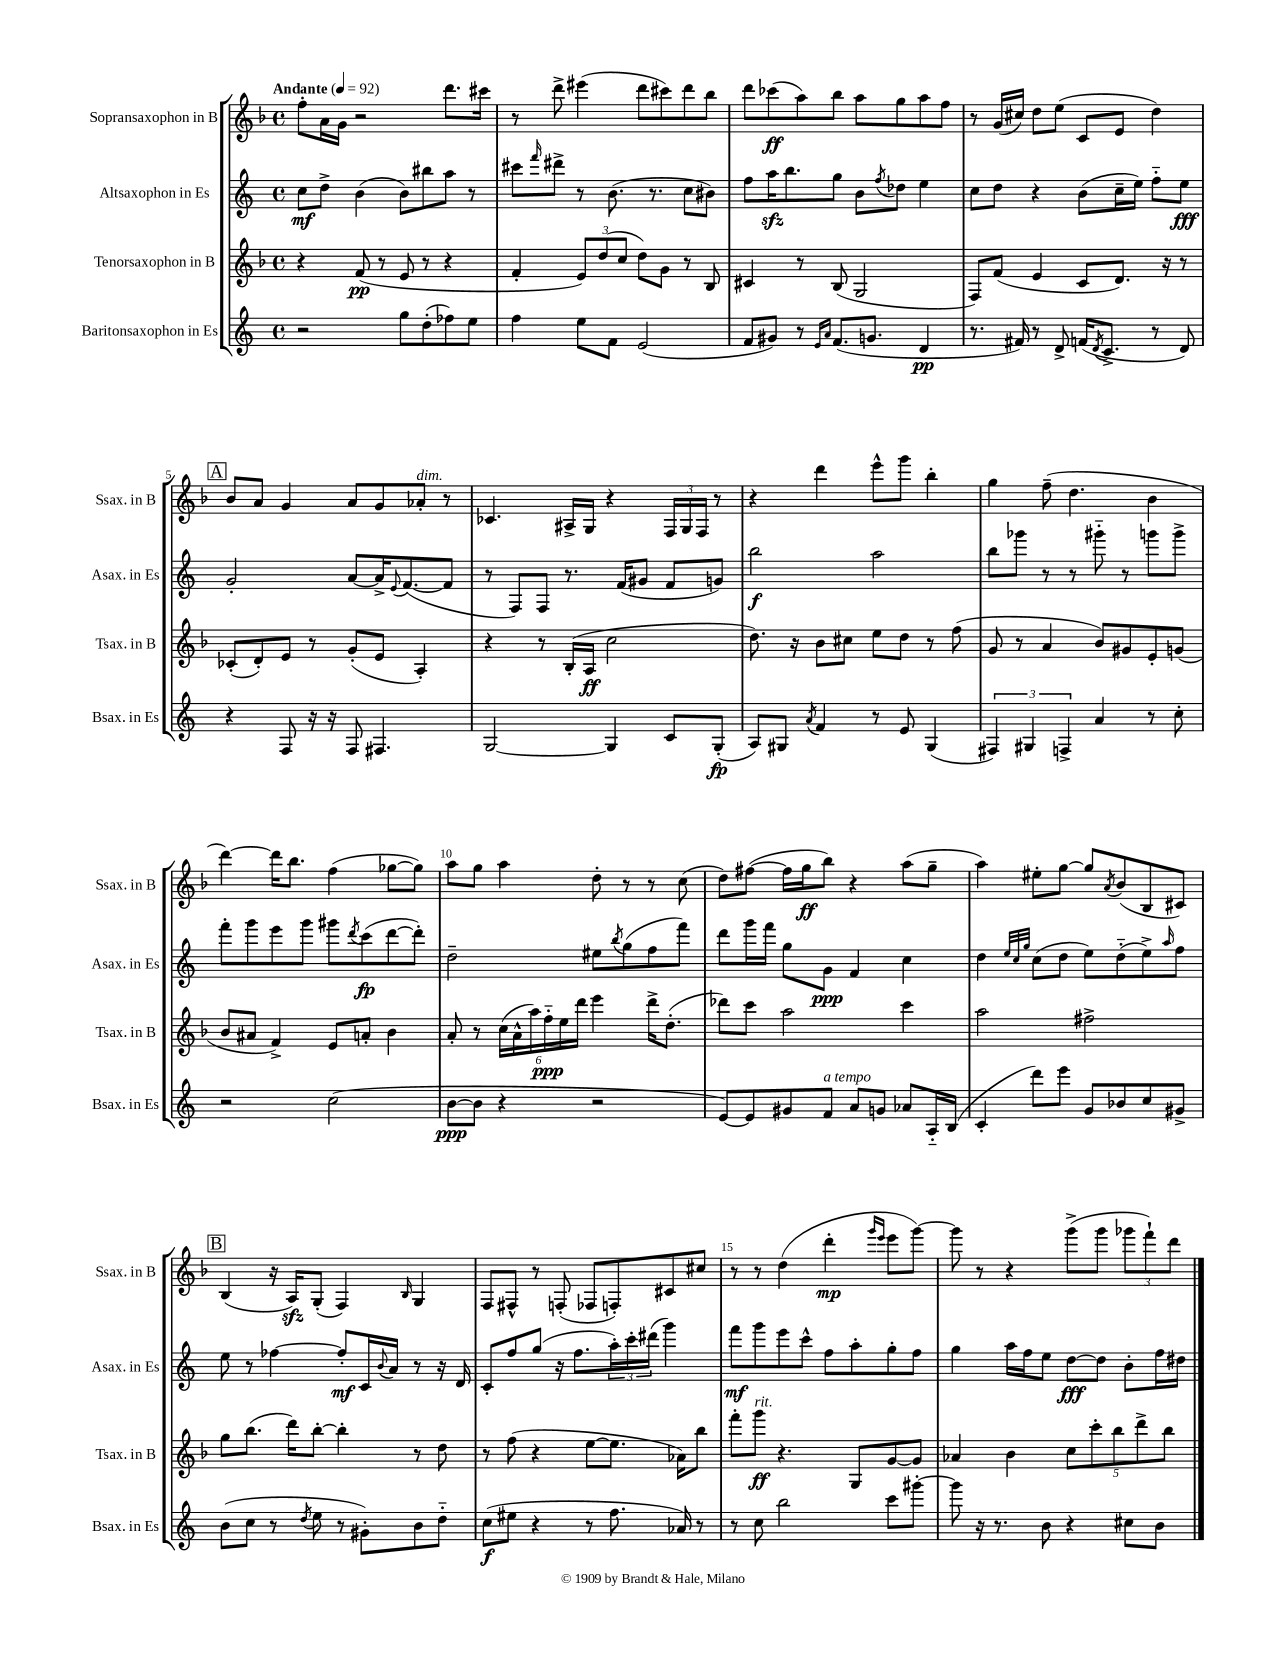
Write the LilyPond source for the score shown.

<<
\new StaffGroup <<
\new Staff = "s0" \with { instrumentName = "Sopransaxophon in B" shortInstrumentName = "Ssax. in B" } {
    \clef treble \key f \major \defaultTimeSignature \time 4/4 \tempo "Andante" 4 = 92
    f''8-. a'16 g'16 r2 d'''8. cis'''16 |
    r8 d'''8-> eis'''4( d'''8 cis'''8) d'''8 bes''8 |
    d'''8 ces'''8\ff( a''8) bes''8 a''8 g''8 a''8 f''8 |
    r8 g'16( cis''16) d''8 e''8( c'8 e'8 d''4) |
    \mark \markup { \box "A" } bes'8 a'8 g'4 a'8 g'8 aes'8-.^\markup { \italic "dim." } r8 |
    ces'4. ais16-> g16 r4 \tuplet 3/2 { f16 g16 f16 } r8 |
    r4 d'''4 e'''8-^ g'''8 bes''4-. |
    g''4 f''8--( d''4. bes'4 |
    d'''4~) d'''16 bes''8. f''4( ges''8~ ges''8) |
    a''8 g''8 a''4 d''8-. r8 r8 c''8( |
    d''8) fis''8~( fis''16 g''16\ff bes''8) r4 a''8( g''8-- |
    a''4) eis''8-. g''8~ g''8 \acciaccatura { a'8 } bes'8( bes8 cis'8) |
    \mark \markup { \box "B" } bes4( r16 a16\sfz) g8-.( f4) \grace { bes16 } g4 |
    f8 fis8-^ r8 f8-.( fes8 f8-.) cis'8 cis''8 |
    r8 r8 d''4( d'''4-.\mp \grace { g'''16 e'''16 } e'''8 g'''8~) |
    g'''8 r8 r4 g'''8->( g'''8 \tuplet 3/2 { ges'''8 f'''8-!) d'''8 } \bar "|." |
}
\new Staff = "s1" \with { instrumentName = "Altsaxophon in Es" shortInstrumentName = "Asax. in Es" } {
    \clef treble \key c \major \defaultTimeSignature \time 4/4
    c''8\mf d''8-> b'4( b'8) bis''8 a''8 r8 |
    cis'''8 \grace { f'''16 } dis'''8-> r8 b'8.( r8. c''8 bis'8) |
    f''8 a''16\sfz b''8. g''8 b'8 \acciaccatura { f''8 } des''8 e''4 |
    c''8 d''8 r4 b'8( c''16-- e''16) f''8-_ e''8\fff |
    \mark \markup { \box "A" } g'2-. a'8~ a'16-> \appoggiatura { e'8 } f'8.~( f'8 |
    r8 f8) f8 r8. f'16( gis'8 f'8 g'8) |
    b''2\f a''2 |
    b''8 ges'''8 r8 r8 gis'''8-_ r8 g'''8 g'''8-> |
    f'''8-. g'''8 e'''8 g'''8 gis'''8 \acciaccatura { d'''8 } c'''8\fp( d'''8~ d'''8-.) |
    d''2-- eis''8 \acciaccatura { b''8 } g''8( f''8 f'''8) |
    d'''8 g'''16 f'''16 g''8 g'8\ppp f'4 c''4 |
    d''4 \grace { e''32 c''32 g''32 } c''8( d''8 e''8) d''8-_( e''8->) \grace { a''16 } f''8 |
    \mark \markup { \box "B" } e''8 r8 fes''4~ fes''8-.\mf c'16 \appoggiatura { b'8 } a'16 r8 r16 d'16 |
    c'8-. f''8 g''8( r16 f''8. \tuplet 3/2 { a''16-.) c'''16-. dis'''16( } g'''4) |
    f'''8\mf g'''8 e'''8 c'''8-^ f''8 a''8-. g''8-. f''8 |
    g''4 a''16 f''16 e''8 d''8~\fff d''8 b'8-. f''16 dis''16 \bar "|." |
}
\new Staff = "s2" \with { instrumentName = "Tenorsaxophon in B" shortInstrumentName = "Tsax. in B" } {
    \clef treble \key f \major \defaultTimeSignature \time 4/4
    r4 f'8\pp( r8 e'8 r8 r4 |
    f'4-. \tuplet 3/2 { e'8) d''8( c''8 } d''8) g'8 r8 bes8 |
    cis'4 r8 bes8( g2 |
    f8) f'8( e'4 c'8 d'8.) r16 r8 |
    \mark \markup { \box "A" } ces'8-.( d'8-.) e'8 r8 g'8-.( e'8 a4-.) |
    r4 r8 bes16-.( a16\ff c''2 |
    d''8.) r16 bes'8 cis''8 e''8 d''8 r8 f''8( |
    g'8 r8 a'4 bes'8) gis'8 e'8-. g'8( |
    bes'8 ais'8 f'4->) e'8 a'8-. bes'4 |
    a'8-. r8 \tuplet 6/4 { c''16( a'16-^ a''16) f''16-_\ppp e''16 d'''16 } e'''4 d'''16-> d''8.-.( |
    des'''8) c'''8 a''2 c'''4 |
    a''2 fis''2-> |
    \mark \markup { \box "B" } g''8 bes''8.( d'''16) bes''8~-. bes''4-. r8 d''8 |
    r8 f''8( r4 e''8~ e''8. aes'16) bes''8 |
    f'''8-. g'''8\ff^\markup { \italic "rit." } r4. g8 g'8~ g'8 |
    aes'4 bes'4 \tuplet 5/4 { c''8 c'''8-. bes''8 d'''8-> bes''8 } \bar "|." |
}
\new Staff = "s3" \with { instrumentName = "Baritonsaxophon in Es" shortInstrumentName = "Bsax. in Es" } {
    \clef treble \key c \major \defaultTimeSignature \time 4/4
    r2 g''8 d''8-.( fes''8) e''8 |
    f''4 e''8 f'8 e'2( |
    f'8 gis'8) r8 \grace { e'16 a'16 } f'8.( g'8. d'4\pp |
    r8. fis'16) r8 d'8-> f'16( \acciaccatura { d'8 } c'8.-> r8 d'8) |
    \mark \markup { \box "A" } r4 f8 r16 r16 f8 fis4. |
    g2~ g4 c'8 g8-.\fp( |
    a8) gis8 \acciaccatura { a'8 } f'4 r8 e'8 gis4( |
    \tuplet 3/2 { fis4) gis4 f4-> } a'4 r8 c''8-. |
    r2 c''2( |
    b'8~\ppp b'8 r4 r2 |
    e'8~) e'8 gis'8 f'8^\markup { \italic "a tempo" } a'8 g'8 aes'8 a16-_ b16( |
    c'4-. d'''8) e'''8 g'8 bes'8 c''8 gis'8-> |
    \mark \markup { \box "B" } b'8( c''8 r8 \acciaccatura { d''8 } e''8 r8 gis'8-.) b'8 d''8-_ |
    c''8\f( eis''8 r4 r8 f''8. aes'16) r8 |
    r8 c''8 b''2 c'''8 gis'''8~-. |
    gis'''8 r16 r8. b'8 r4 cis''8 b'8 \bar "|." |
}
>>
>>
\layout { \context { \Score \override BarNumber.break-visibility = ##(#f #t #t) barNumberVisibility = #(every-nth-bar-number-visible 5) } }
